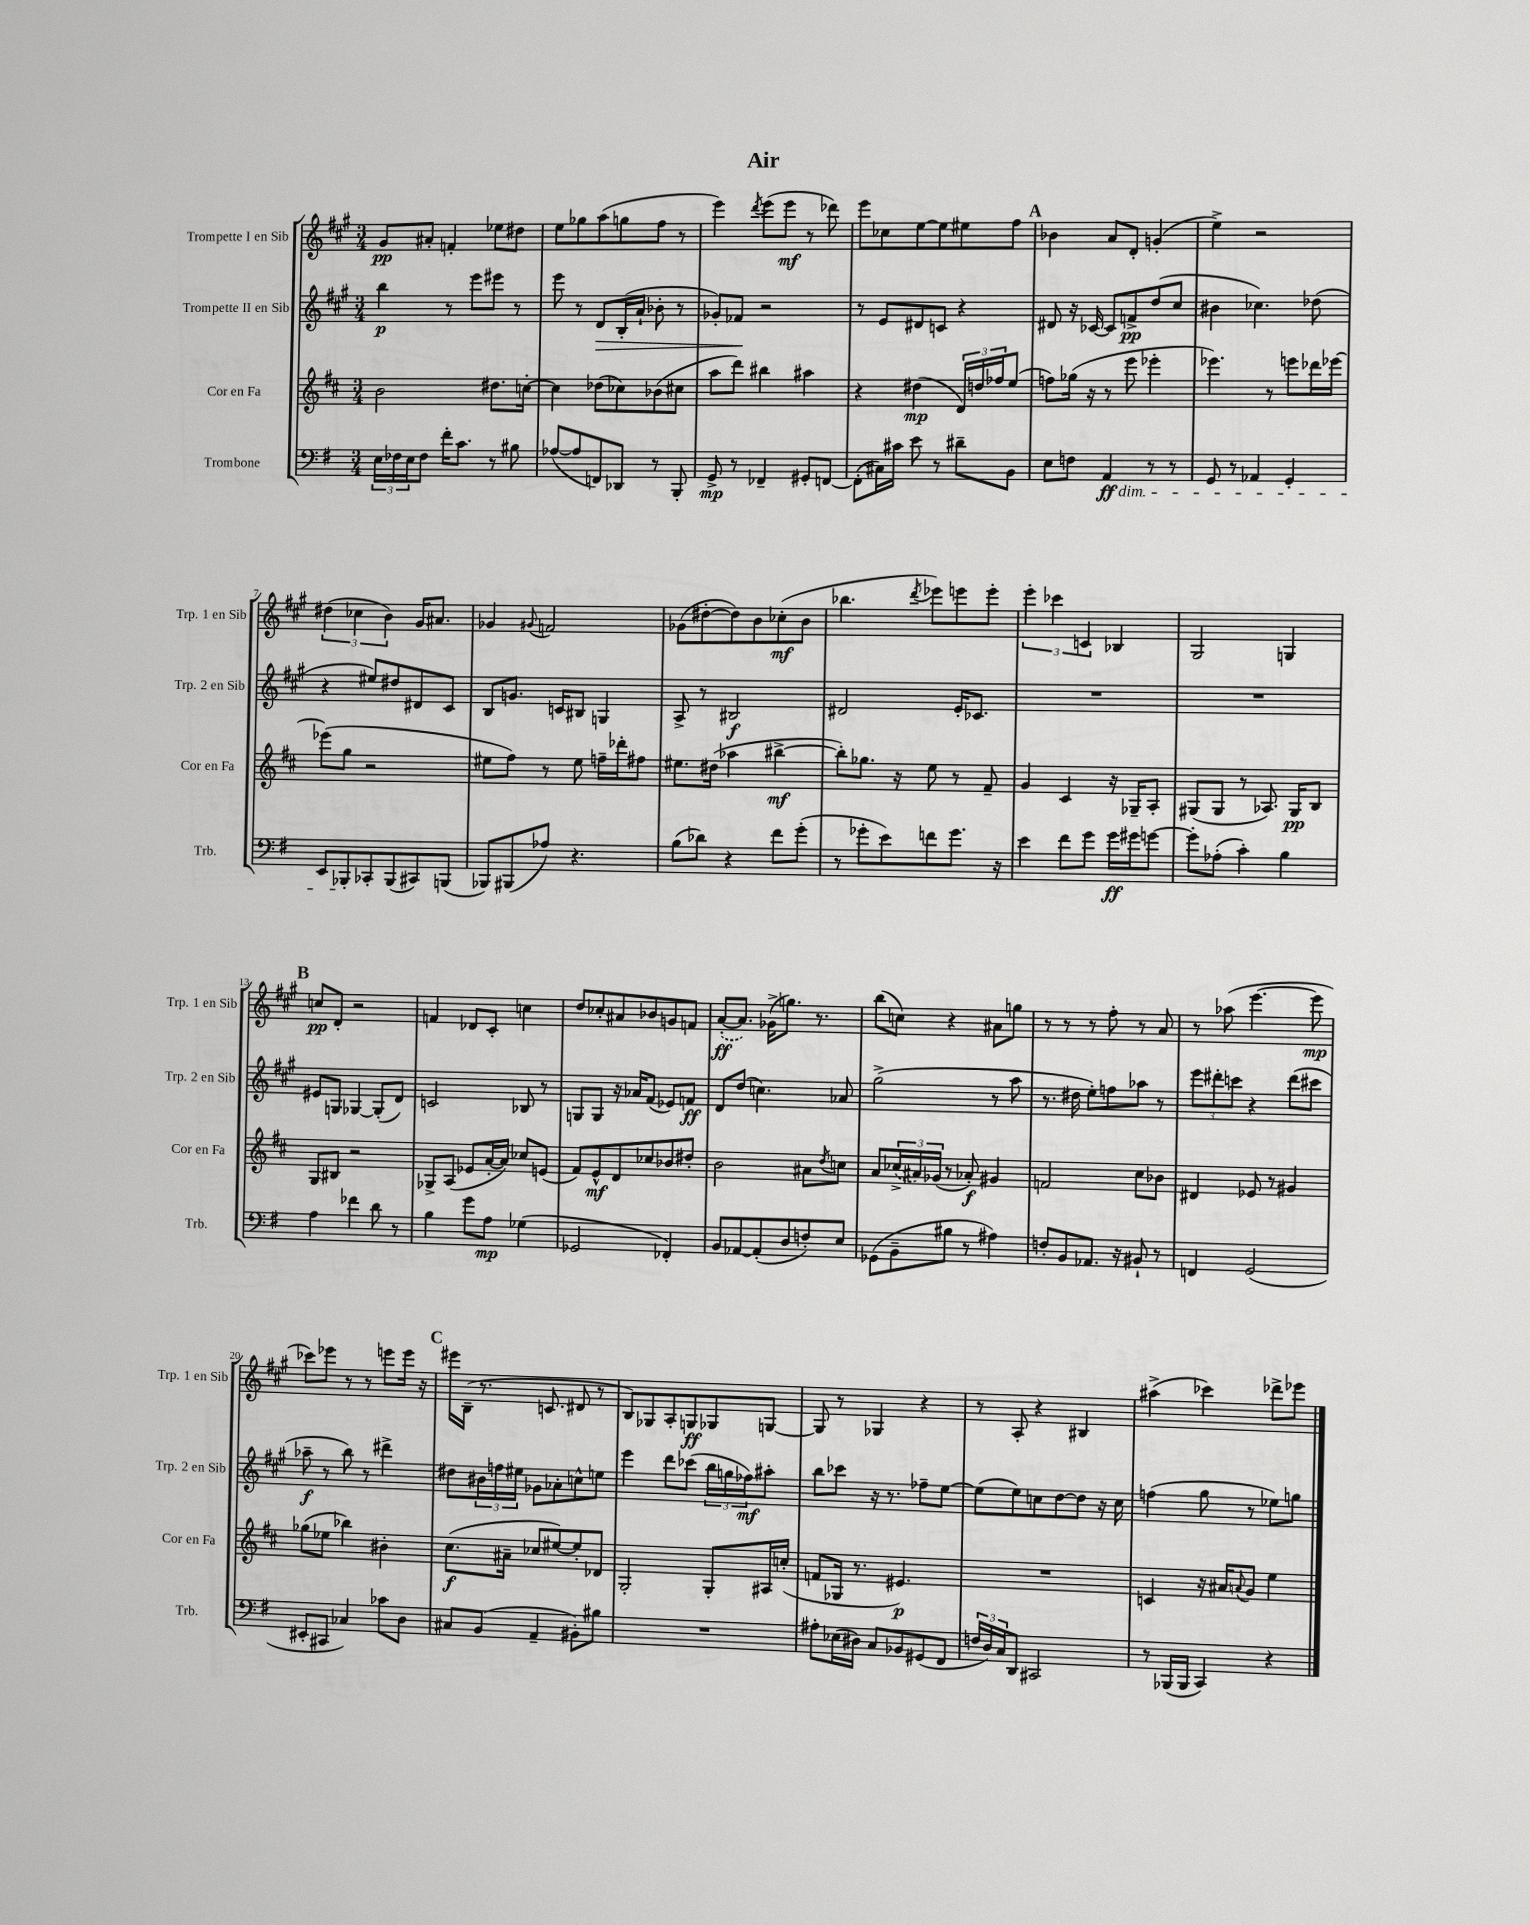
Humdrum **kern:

**kern	**dynam	**kern	**dynam	**kern	**dynam	**kern	**dynam
*part4	*part4	*part3	*part3	*part2	*part2	*part1	*part1
*staff4	*staff4	*staff3	*staff3	*staff2	*staff2	*staff1	*staff1
*I"Trombone	*	*I"Cor en Fa	*	*I"Trompette II en Sib	*	*I"Trompette I en Sib	*
*I'Trb.	*	*I'Cor en Fa	*	*I'Trp. 2 en Sib	*	*I'Trp. 1 en Sib	*
*clefF4	*	*clefG2	*	*clefG2	*	*clefG2	*
*k[f#]	*	*k[f#c#]	*	*k[f#c#g#]	*	*k[f#c#g#]	*
*M3/4	*	*M3/4	*	*M3/4	*	*M3/4	*
=1	=1	=1	=1	=1	=1	=1	=1
24E\LL	.	2b\	.	4bb\	p	8g#/L	pp
24F-X\	.	.	.	.	.	.	.
24E\J	.	.	.	.	.	.	.
8F-\J	.	.	.	.	.	8a#X'/J	.
16f#'\KL	.	.	.	8r	.	4fn'/	.
8.c\J	.	.	.	.	.	.	.
.	.	.	.	8eee\L	.	.	.
8r	.	8.dd#X\L	.	8eee#X\J	.	8ee-X\L	.
8B#X\	.	.	.	8r	.	8dd#X\J	.
.	.	[16ccn'\Jk	.	.	.	.	.
=2	=2	=2	=2	=2	=2	=2	=2
([8A-X/L	.	4cc\]	.	8eee\	.	8ee\L	.
8A-/]	.	.	.	8r	.	8gg-X\	.
!	!	!	!	!	!LO:HP:b	!	!
8FFn/)	.	(8dd-X\L	.	8d/L	>	(8aa\	.
8DD-X/J	.	8cc-X\)	.	(16B'/L	.	8ggn\	.
.	.	.	.	16a`/JJ	.	.	.
8r	.	(8b-X\	.	8b-X'\	.	8ff#\J	.
8BBB'/	.	8cc#X\J	.	8r	.	8r	.
=3	=3	=3	=3	=3	=3	=3	=3
8GG^/	mp	8aa\L	.	8g-X'/L)	.	4eee\)	.
8r	.	8ddd\J)	.	8f-X/J	.	.	.
.	.	.	.	.	.	8qddd/	.
4FF-X~/	.	4bb#X\	.	2r	]	(8eee\L	.
.	.	.	.	.	.	8eee\J	mf
8GG#X'/L	.	4aa#X\	.	.	.	8r	.
[8FFn/J	.	.	.	.	.	8ddd-X\)	.
=4	=4	=4	=4	=4	=4	=4	=4
(8FF'\L]	.	4r	.	8r	.	8eee\L	.
16C#X\L)	.	.	.	8e/L	.	8cc-X\	.
16c#X\JJ	.	.	.	.	.	.	.
8e\	.	(4dd#X\	mp	8d#X/	.	[8ee\	.
8r	.	.	.	8cn/J	.	8ee\]	.
8d#X~\L	.	24d/LL)	.	4r	.	8ee#X\	.
.	.	24ddn/	.	.	.	.	.
.	.	24ff-X/J	.	.	.	.	.
8BB\J	.	(8ee/J	.	.	.	8ff#\J	.
!!LO:REH:place=s1:t=A
=5	=5	=5	=5	=5	=5	=5	=5
8E\L	.	8ffn\L)	.	8d#X/	.	4b-X\	.
8Fn\J	.	(16gg-X\Jk	.	16r	.	.	.
.	.	16r	.	[16c-X/	.	.	.
!LO:TX:b:i:t=dim.	!	!	!	!	!	!	!
4AA/	ff	8r	.	8c-/L]	.	8a/L	.
.	.	8eee\	.	8fn^/	pp	8d'/J	.
8r	.	4eee-X'\	.	(8dd/	.	(4gn'/	.
8r	.	.	.	8cc#/J	.	.	.
=6	=6	=6	=6	=6	=6	=6	=6
8GG/	.	4.eee-X\)	.	4b#X\	.	4ee^\)	.
8r	.	.	.	.	.	.	.
4AA-X/	.	.	.	4.cc-X\)	.	2r	.
.	.	8r	.	.	.	.	.
4GG'/	.	8eeen\L	.	.	.	.	.
.	.	16ddd-X\L	.	(8dd-X\	.	.	.
.	.	[16eee-X\JJ	.	.	.	.	.
!!LO:LB:g=z
=7	=7	=7	=7	=7	=7	=7	=7
8EE/L	.	(8eee-X\L]	.	4r	.	(6dd#X\	.
8BBB-X'/	.	8gg\J	.	.	.	.	.
.	.	.	.	.	.	6cc-X\	.
8CC-X'/	.	2r	.	8ee#X/L)	.	.	.
.	.	.	.	.	.	6b\)	.
(8BBB-/	.	.	.	8dd#X/	.	.	.
8CC#X/)	.	.	.	8d#X/	.	16g#/KL	.
.	.	.	.	.	.	8.a#X/J	.
(8BBBn/J	.	.	.	8c#/J	.	.	.
=8	=8	=8	=8	=8	=8	=8	=8
8BBB-X/L)	.	8ee#X\L	.	8B/L	.	4g-X/	.
(8BBB#X/	.	8ff#\J)	.	8.gn/J	.	.	.
.	.	.	.	.	.	8qqg#X/	.
8A-X/J)	.	8r	.	.	.	2fn/	.
.	.	.	.	16cn/KL	.	.	.
4.r	.	8ee#\	.	8B#X/J	.	.	.
.	.	16ffn~\LL	.	4Gn/	.	.	.
.	.	16ddd-X'\J	.	.	.	.	.
.	.	8ff#X\J	.	.	.	.	.
=9	=9	=9	=9	=9	=9	=9	=9
(8B\L	.	8.ee#X\L	.	8A^/	.	(8g-X\L	.
8d-X\J)	.	.	.	8r	.	[8dd#X'\	.
.	.	(16dd#X\Jk	.	.	.	.	.
4r	.	4aa-X\	.	2B#X/	f	8dd#\])	.
.	.	.	.	.	.	8b\	.
8f#\L	.	[4bb#X^\	mf	.	.	(8cc-X'\	mf
(8g'\J	.	.	.	.	.	8b\J	.
=10	=10	=10	=10	=10	=10	=10	=10
8r	.	8bb#'\L])	.	2d#X/	.	4.bb-X\	.
8g-X'\L	.	8.gg-X\J	.	.	.	.	.
8e\)	.	.	.	.	.	.	.
.	.	16r	.	.	.	.	.
.	.	.	.	.	.	8qddd/	.
8fn\	.	8ee\	.	.	.	8eee-X\L)	.
8.g-\J	.	8r	.	16e'/KL	.	8eeen\	.
.	.	.	.	8.c-X/J	.	.	.
.	.	8f#~/	.	.	.	8eee'\J	.
16r	.	.	.	.	.	.	.
=11	=11	=11	=11	=11	=11	=11	=11
4e\	.	4g/	.	2.r	.	6eee'\	.
.	.	.	.	.	.	6ccc-X\	.
8f#\L	.	4c#/	.	.	.	.	.
.	.	.	.	.	.	6cn/	.
8g\J	.	.	.	.	.	.	.
16g\LL	ff	16r	.	.	.	4B-X/	.
16g#X\J	.	16G-X~/KL	.	.	.	.	.
[8gn\J	.	8A'/J	.	.	.	.	.
=12	=12	=12	=12	=12	=12	=12	=12
8g'\L]	.	(8G#X/L	.	2.r	.	2G#/	.
(8A-X'\J	.	8G#/J	.	.	.	.	.
4c'\)	.	8r	.	.	.	.	.
.	.	8.A-X/)	.	.	.	.	.
4B\	.	.	.	.	.	4Gn/	.
.	.	16G#/KL	pp	.	.	.	.
.	.	8B/J	.	.	.	.	.
!!LO:LB:g=z
!!LO:REH:place=s1:t=B
=13	=13	=13	=13	=13	=13	=13	=13
4A\	.	8G/L	.	8e#X/L	.	8ccn/L	pp
.	.	8B#X/J	.	8Gn/J	.	8d'/J	.
4f-X\	.	2r	.	[4G-X/	.	2r	.
8d\	.	.	.	(8G-'/L]	.	.	.
8r	.	.	.	8d/J)	.	.	.
=14	=14	=14	=14	=14	=14	=14	=14
4B\	.	8G-X^/L	.	2cn/	.	4fn/	.
.	.	(8A/J	.	.	.	.	.
8g\L	.	8e-X/L	.	.	.	8d-X/L	.
8A\J	mp	[16a'/L	.	.	.	8c#'/J	.
.	.	16a/JJ])	.	.	.	.	.
(4G-X\	.	8cc-X/L	.	8B-X/	.	4ccn\	.
.	.	(8en/J	.	8r	.	.	.
=15	=15	=15	=15	=15	=15	=15	=15
2GG-X/	.	8f#/L)	.	8Gn/L	.	8dd/L	.
.	.	8e^^/	mf	8G/J	.	8cc-X'/	.
.	.	8d/	.	16r	.	8a#X/	.
.	.	.	.	16a-X/KL	.	.	.
.	.	8cc-X/	.	(8f#/J	.	8b-X/	.
4FF-X'/)	.	8b-X/	.	8e-X/L)	.	8gn/	.
.	.	8dd#X'/J	.	8fn/J	ff	8fn/J	.
=16	=16	=16	=16	=16	=16	=16	=16
8BB/L	.	2b\	.	8d/L	.	([8a'/L	ff
[8AA-X/	.	.	.	(8dd/J	.	8.a/J])	.
(8AA-'/]	.	.	.	4.ccn\)	.	.	.
.	.	.	.	.	.	(16g-X^\KL	.
8D/	.	.	.	.	.	8.ggn\J)	.
8Fn'/)	.	8a#X\L	.	.	.	.	.
.	.	.	.	.	.	8.r	.
.	.	8qdd/	.	.	.	.	.
8E/J	.	8ccn\J	.	8a-X/	.	.	.
=17	=17	=17	=17	=17	=17	=17	=17
(8GG-X\L	.	8a/L	.	(2gg#^\	.	(8bb\L	.
8BB~\	.	(24cc-X^/L	.	.	.	8ccn\J)	.
.	.	24a#X/)	.	.	.	.	.
.	.	(24g-X/JJ	.	.	.	.	.
8B#X\J	.	8r	.	.	.	4r	.
8r	.	8a-X'/)	f	.	.	.	.
4A#X\)	.	4g#X/	.	8r	.	8a#X\L	.
.	.	.	.	8aa\	.	8ggn\J	.
=18	=18	=18	=18	=18	=18	=18	=18
8Fn'/L	.	2fn/	.	8.r	.	8r	.
8BB/	.	.	.	.	.	8r	.
.	.	.	.	16dd#X\	.	.	.
8.AA-X/J	.	.	.	8ee'\L)	.	8r	.
.	.	.	.	8ffn\	.	8ff#'\	.
16r	.	.	.	.	.	.	.
8BB#X`/	.	8cc#\L	.	8aa-X\J	.	8r	.
8r	.	8b-X\J	.	8r	.	8a/	.
=19	=19	=19	=19	=19	=19	=19	=19
4FFn/	.	4d#X/	.	12eee\L	.	8r	.
.	.	.	.	12ddd#X'\	.	.	.
.	.	.	.	.	.	(8aa-X\	.
.	.	.	.	12cccn\J	.	.	.
(2GG/	.	8e-X/	.	4r	.	[4.eee\	.
.	.	8r	.	.	.	.	.
.	.	4g#X/	.	(8ddd#\L	.	.	.
.	.	.	.	8ccc#X\J	.	8eee\]	mp
!!LO:LB:g=z
=20	=20	=20	=20	=20	=20	=20	=20
8EE#X'/L	.	(8gg-X\L	.	8aa-X~\	f	8ccc-X\L)	.
8CC#X/J	.	8ee-X\J	.	8r	.	8eee-X\J	.
4C-X/)	.	4bb-X\)	.	8bb\)	.	8r	.
.	.	.	.	8r	.	8r	.
8c-X\L	.	4b#X'\	.	4ddd#X^\	.	8eeen\L	.
8D\J	.	.	.	.	.	16eee\Jk	.
.	.	.	.	.	.	16r	.
!!LO:REH:place=s1:t=C
=21	=21	=21	=21	=21	=21	=21	=21
8C#X/L	.	(8.cc#\L	f	8dd#X\L	.	16eee#X\LL	.
.	.	.	.	.	.	(16B~\JJ	.
(8BB/J	.	.	.	24b#X\L	.	8.r	.
.	.	.	.	24ffn\	.	.	.
.	.	16a#X~\Jk	.	.	.	.	.
.	.	.	.	24ee#X\JJ	.	.	.
4AA~/	.	8cc-X/L	.	8g-X\L	.	.	.
.	.	.	.	.	.	8.cn/	.
.	.	[8ee#X/)	.	8a-X'\	.	.	.
8BB#X'\L)	.	8ee#'/]	.	8ccn^^\	.	8d#X/	.
8B#X\J	.	8d-X/J	.	8een\J	.	8r	.
=22	=22	=22	=22	=22	=22	=22	=22
2.r	.	2G'/	.	4eee\	.	8B/L)	.
.	.	.	.	.	.	8G-X/	.
.	.	.	.	8ddd\L	.	8A'/	.
.	.	.	.	(8ccc-X\J	.	8Gn/	ff
.	.	8G'/L	.	24bb\LL	.	8G-X/	.
.	.	.	.	24ggn\	.	.	.
.	.	.	.	24ff-X\J)	mf	.	.
.	.	16A#X/L	.	8aa#X'\J	.	[8Gn/J	.
.	.	(16ccn'/JJ	.	.	.	.	.
=23	=23	=23	=23	=23	=23	=23	=23
8A#X'\L	.	8fn/L	.	8bb\L	.	8G/]	.
(16E-X\L	.	16G-X/Jk	.	8ccc-X\J	.	8r	.
16D#X\JJ)	.	8.r	.	.	.	.	.
8C/L	.	.	.	16r	.	4G-X/	.
.	.	.	.	8.r	.	.	.
8BB-X/	.	4.e#X/)	p	.	.	.	.
(8GG#X/	.	.	.	8ff-X~\L	.	4r	.
8FF#/J	.	.	.	[8ee\J	.	.	.
=24	=24	=24	=24	=24	=24	=24	=24
24Fn/LL	.	2.r	.	(8ee\L]	.	8r	.
24D/)	.	.	.	.	.	.	.
24C/J	.	.	.	.	.	.	.
8DD/J	.	.	.	8ee\)	.	8A'/	.
2CC#X/	.	.	.	8ccn\	.	4r	.
.	.	.	.	[8dd\	.	.	.
.	.	.	.	8dd\J]	.	4B#X/	.
.	.	.	.	16r	.	.	.
.	.	.	.	16cc\	.	.	.
=25	=25	=25	=25	=25	=25	=25	=25
8r	.	4cn/	.	(4ffn\	.	(4aa#X^\	.
(16BBB-X/LL	.	.	.	.	.	.	.
16BBB-/JJ	.	.	.	.	.	.	.
4CC/)	.	16r	.	8gg#\	.	4ccc-X\)	.
.	.	16a#X/KL	.	.	.	.	.
.	.	8qqan/	.	.	.	.	.
.	.	8g/J	.	8r	.	.	.
4r	.	4ee\	.	8ee-X\L)	.	8ddd-X^\L	.
.	.	.	.	8ggn\J	.	8eee-X\J	.
==	==	==	==	==	==	==	==
*-	*-	*-	*-	*-	*-	*-	*-
